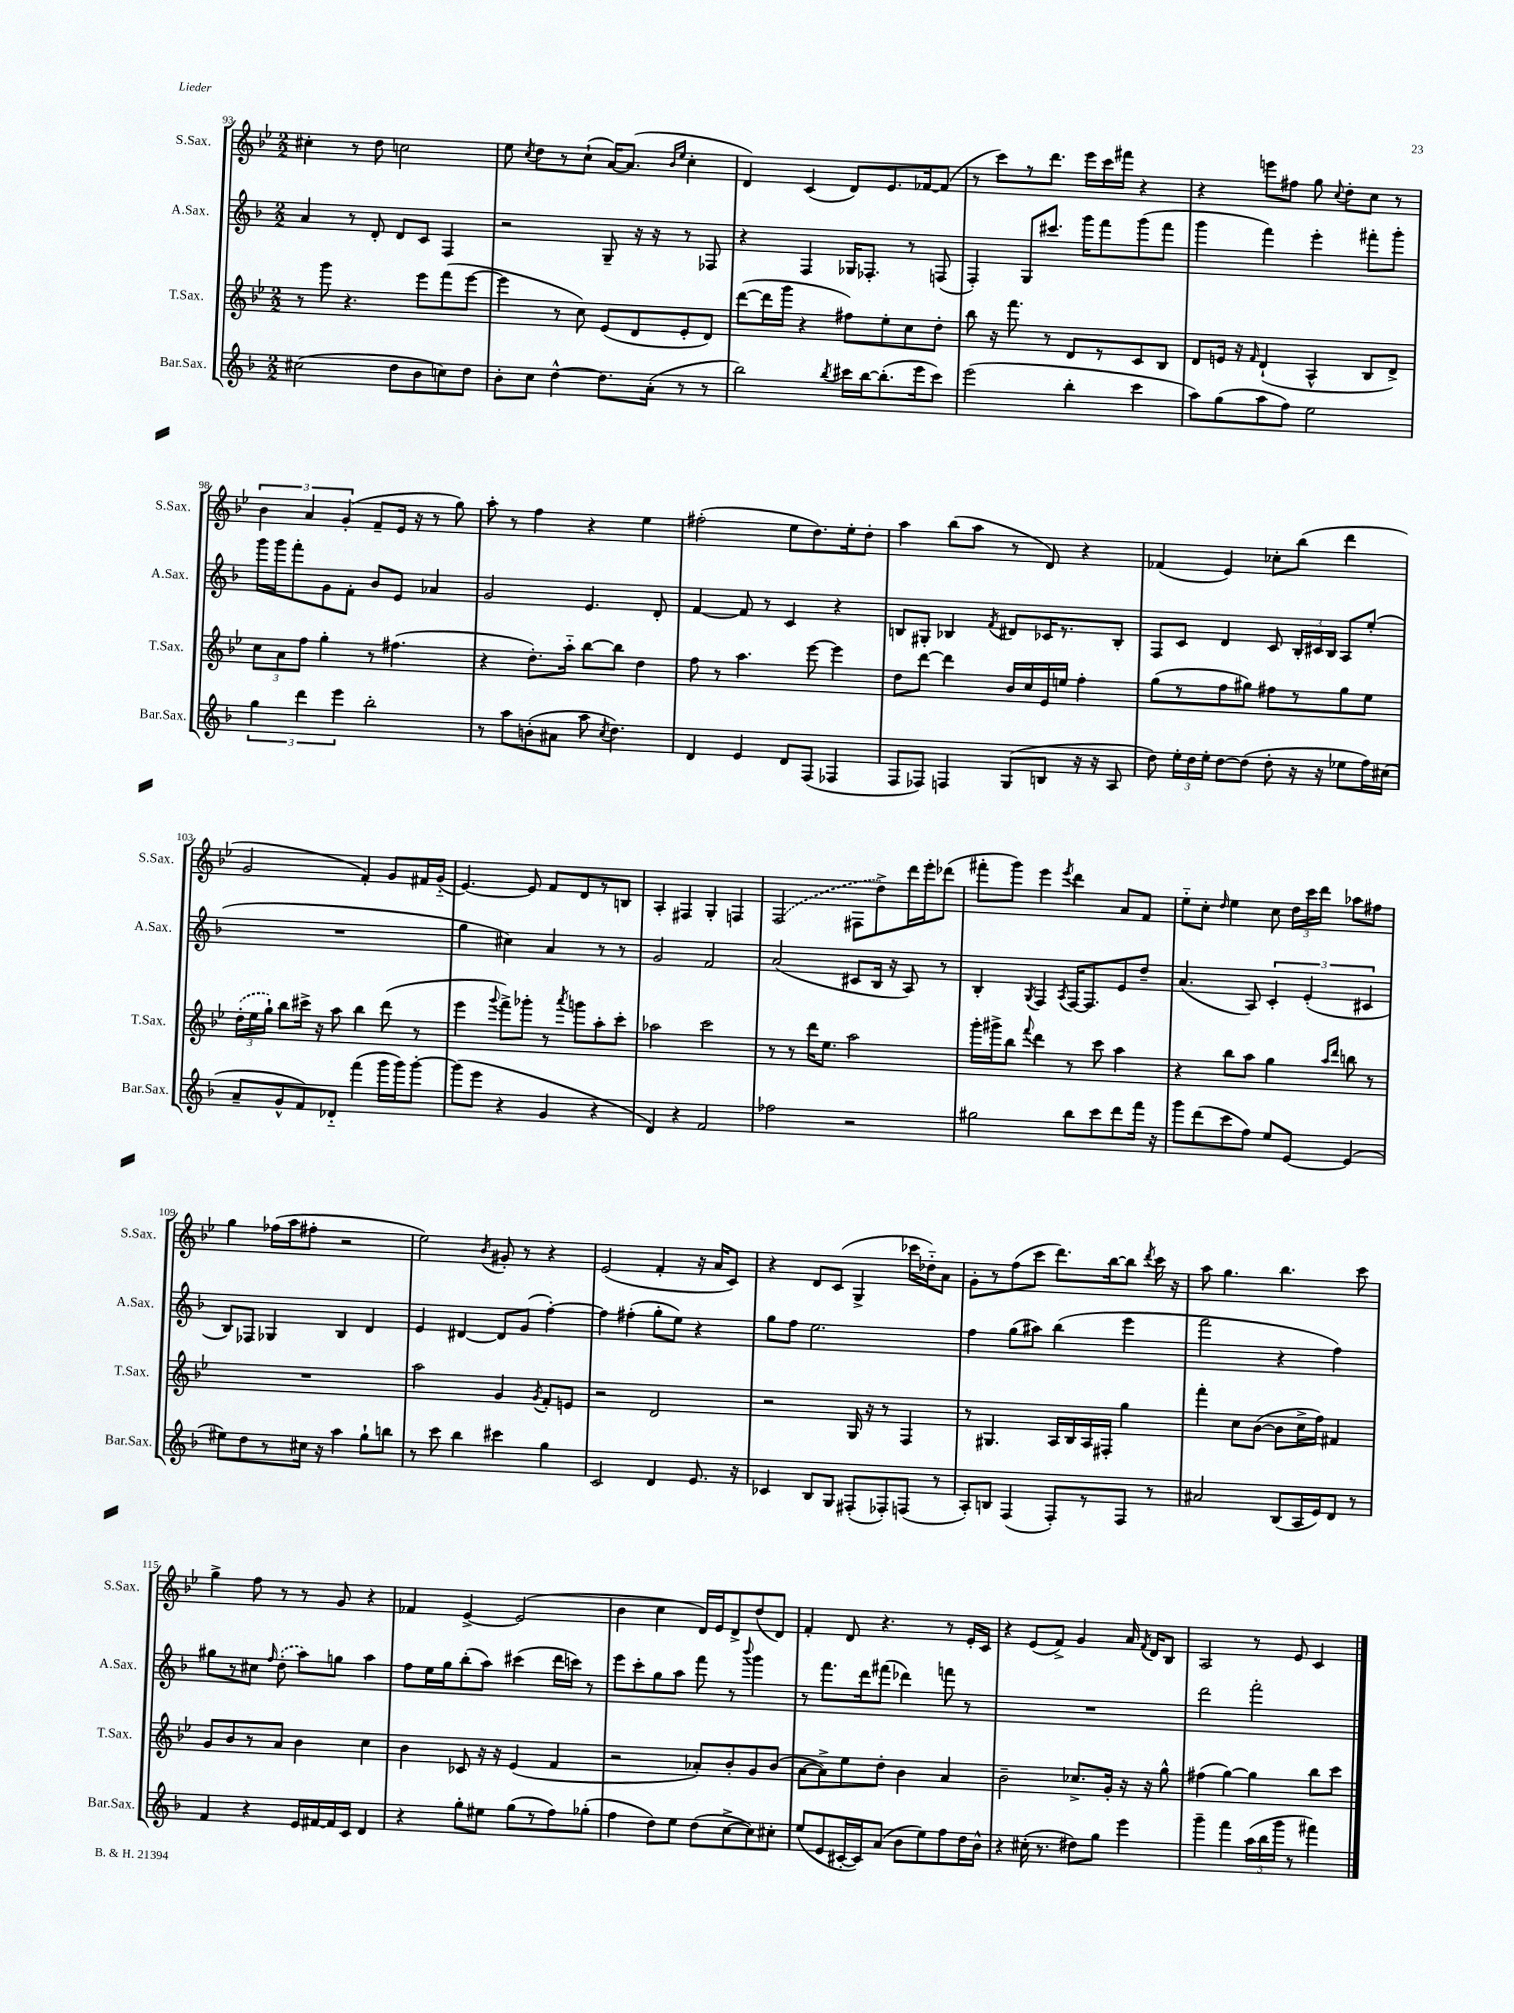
<<
\new StaffGroup <<
\new Staff = "s0" \with { instrumentName = "S.Sax." shortInstrumentName = "S.Sax." } {
    \clef treble \key bes \major \numericTimeSignature \time 2/2
    \autoBeamOff cis''4-. r8 d''8 c''2 |
    ees''8 \acciaccatura { c''8 } d''8[ r8 c''8]-!( a'16[~) a'8.]( \grace { bes'16[ ees''16] } c''4-. |
    d'4) c'4( d'8[) ees'8. fes'16~ fes'8]( |
    r8 c'''8[) r8 d'''8.] ees'''16[ c'''16 fis'''16] r4 |
    r4 e'''8[ fis''8] g''8 \appoggiatura { c''8 } d''8[-. c''8] r8 |
    \tuplet 3/2 { bes'4 a'4 g'4-.( } f'8[-- ees'16] r16 r8 g''8) |
    a''8-. r8 f''4 r4 ees''4 |
    fis''2-.( ees''8[ d''8.) ees''16-. d''8]-. |
    a''4 bes''8[( a''8] r8 d'8) r4 |
    fes'4( ees'4) ces''8[-. bes''8]( d'''4 |
    g'2 f'4-.) g'8[ fis'16 g'16]-_( |
    ees'4.~) ees'8 f'8[ d'8 r8 b8] |
    a4-. fis4 g4-. f4 |
    \once \slurDashed f2( fis8[ d''8->) d'''16 ees'''16-. des'''8]( |
    fis'''8[-. g'''8]) ees'''4 \acciaccatura { ees'''8 } d'''4 a'8[ f'8] |
    ees''8[-_ c''8]-. \grace { d''16 } ees''4 c''8 \tuplet 3/2 { d''16[ c'''16 d'''16] } aes''8[ fis''8] |
    g''4 fes''16[( a''16 fis''8]-. r2 |
    ees''2) \acciaccatura { bes'8 } gis'8-. r8 r4 |
    ees'2( f'4-. r16 a'16[ c'8]) |
    r4 d'8[ c'8]( g4-> ces'''16[ des''16-_) a'8] |
    g'8[-. r8 f''8( c'''8] d'''8.[) bes''16~ bes''8] \acciaccatura { d'''8 } c'''16 r16 |
    a''8 g''4. bes''4. c'''8 |
    g''4-> f''8 r8 r8 g'8 r4 |
    fes'4 ees'4~-> ees'2( |
    bes'4 c''4 d'16[) ees'16 d'8-> d''8( d'8]) |
    f'4-. d'8 r4. r8 ees'16[-. c'16] |
    r4 ees'8[( f'8]->) g'4 a'16 \acciaccatura { f'8 } d'16[ bes8] |
    a2 r8 ees'8 c'4 \bar "|." |
}
\new Staff = "s1" \with { instrumentName = "A.Sax." shortInstrumentName = "A.Sax." } {
    \clef treble \key f \major \numericTimeSignature \time 2/2
    \autoBeamOff a'4 r8 d'8-. d'8[ c'8] f4 |
    r2 g8-- r16 r16 r8 fes8 |
    r4 f4 ges16[ fes8.]-. r8 f8( |
    f4-.) g8[ cis'''8.] g'''16[ f'''8 g'''8( f'''8] |
    g'''4 f'''4) e'''4-. fis'''8[-. g'''8]-. |
    g'''16[ g'''16 f'''8-. g'8 f'8]-. bes'8[ e'8] aes'4 |
    g'2 e'4. d'8-. |
    f'4~ f'8 r8 c'4 r4 |
    b8[ gis8]-. bes4 \acciaccatura { f'8 } dis'8[ ces'16 r8. bes8]-. |
    f8[ c'8] d'4 c'8 \tuplet 3/2 { bes16[-. cis'16 bes16] } a8[ e''8]-.( |
    R1 |
    g''4 cis''4) a'4 r8 r8 |
    g'2 f'2 |
    a'2( cis'8[ bes16] r16 a8) r8 |
    bes4-. \acciaccatura { g8 } f4 \acciaccatura { a8 } f16[~ f8. e'8 d''8]-- |
    a'4.( a8) \tuplet 3/2 { c'4-. e'4-.( cis'4 } |
    bes8[) fes8] ges4 bes4 d'4 |
    e'4 dis'4~ dis'8[ g'8]( f''4~-.) |
    f''4 fis''4-.( g''8[-. e''8]) r4 |
    g''8[ f''8] e''2. |
    f''4 g''8[( ais''8]) bes''4( e'''4 |
    f'''2 r4 f''4) |
    gis''8[ r8 cis''8] \grace { f''16 } \once \slurDashed d''8-.( a''8[) g''8] a''4 |
    f''8[ e''16 g''16 bes''8-.( a''8]) cis'''4( d'''16[ c'''16]) r8 |
    e'''8[ c'''8-. g''8 a''8] f'''8 r8 \appoggiatura { bes'''8 } g'''4 |
    r8 f'''8.[ d'''16 fis'''8]( des'''4) f'''8 r8 |
    R1 |
    d'''2 f'''2-. \bar "|." |
}
\new Staff = "s2" \with { instrumentName = "T.Sax." shortInstrumentName = "T.Sax." } {
    \clef treble \key bes \major \numericTimeSignature \time 2/2
    \autoBeamOff r8 g'''8 r4. ees'''8[ f'''8( ees'''8]~ |
    ees'''4 r8 c''8) ees'8[( d'8 ees'8-. d'8]) |
    d'''8[~( d'''16 g'''16] r4 fis''8[) ees''8-. c''8 d''8]-. |
    bes''8 r16 f'''8. r8 d'8[ r8 c'8 bes8] |
    d'8[ e'16] r16 \grace { f'16 } d'4-!( a4-^ bes8[ d'8]->) |
    \tuplet 3/2 { c''8[ a'8 f''8] } g''4-. r8 fis''4.( |
    r4 d''8.[-.) a''16]-_ bes''8[~ bes''8] d''4 |
    f''8 r8 a''4. ees'''8~ ees'''4 |
    d''8[ d'''8]~ d'''4 bes'16[ c''16 ees'16 e''16] f''4-. |
    g''8[( r8 f''8 gis''8]) fis''8[ r8 gis''8 ees''8] |
    \tuplet 3/2 { \once \slurDashed d''16[-.( ees''16 g''16]-!) } bes''8[ cis'''16]-> r16 a''8 bes''4 d'''8( r8 |
    ees'''4 \appoggiatura { g'''8 } f'''8[->) ges'''8]-. r8 \acciaccatura { a'''8 } g'''8[ a''8-. c'''8]-. |
    aes''2 c'''2 |
    r8 r8 d'''16[ ees''8.] a''2 |
    g'''16[-. gis'''16-> bes''8] \appoggiatura { f'''8 } d'''4 r8 c'''8 a''4 |
    r4 bes''8[ a''8] g''4 \grace { a''16[ d'''16] } b''8 r8 |
    R1 |
    a''2 g'4 \acciaccatura { g'8 } f'8[-. e'8] |
    r2 d'2 |
    r2 g16 r16 r8 f4 |
    r8 gis4. a16[ bes16 a16 fis16]-. g''4 |
    f'''4-. c''8[ bes'8]~( bes'8[ c''16-> f''16]) fis'4 |
    g'8[ bes'8 r8 a'8] bes'4 c''4 |
    bes'4 ces'8 r16 r16 ees'4( f'4 |
    r2 aes'8[-.) bes'8-. g'8 bes'8]( |
    a'8[~ a'8->) ees''8 d''8]-. bes'4 a'4 |
    bes'2-- ces''8.[-> g'16]-. r16 r16 g''8-^ |
    fis''4( g''4~) g''4 bes''8[ c'''8] \bar "|." |
}
\new Staff = "s3" \with { instrumentName = "Bar.Sax." shortInstrumentName = "Bar.Sax." } {
    \clef treble \key f \major \numericTimeSignature \time 2/2
    \autoBeamOff cis''2( d''8[ bes'8 c''8) d''8] |
    bes'8[-. c''8] d''4~-^ d''8.[ a'16]-.( r8 r8 |
    bes''2) \acciaccatura { bes''8 } cis'''16[ bes''16~ bes''8.-.( e'''16 cis'''8]) |
    e'''2( bes''4-. c'''4 |
    a''8[) g''8( a''8 f''8]) e''2 |
    \tuplet 3/2 { g''4 d'''4 e'''4 } bes''2-. |
    r8 a''8[ b'8-.( ais'8] a''8 \acciaccatura { c''8 } d''4.) |
    d'4 e'4 d'8[ f8]( fes4 |
    f8[ fes8]) f4 g8[( b8] r16 r16 a8 |
    d''8) \tuplet 3/2 { e''16[-. d''16 e''16]-. } d''8[~ d''8]( d''8-. r16 r16 ees''8[ f''16) cis''16]( |
    a'8[-- g'8-^ f'8) des'8]-_ f'''4( g'''16[ g'''16) g'''8]~-. |
    g'''8[( e'''8] r4 g'4 r4 |
    d'4) r4 f'2 |
    fes''2 r2 |
    gis''2 bes''8[ c'''8 d'''8 f'''16] r16 |
    g'''8[ d'''8( c'''8 f''8]) e''8[ e'8]~ e'4( |
    eis''8[) d''8 r8 cis''16] r16 a''4 g''8[-! b''8] |
    r8 c'''8 bes''4 cis'''4 g''4 |
    c'2 d'4 e'8. r16 |
    ces'4 bes8[ g8] fis8[-.( fes8-.) f8]( r8 |
    a8[-.) b8] f4( f8[-.) r8 f8] r8 |
    ais'2 bes8[( a16 e'16) d'8] r8 |
    f'4 r4 e'16[ fis'16~ fis'16 c'16] d'4 |
    r4 g''8[-. eis''8] g''8[( r8 f''8) ges''8]-.( |
    f''4 d''8[) e''8] d''8[( c''8~-> c''8) cis''8]-. |
    e''8[( e'8 cis'16~-. cis'16) a'8]( bes'8[ e''8) f''8 d''16 bes'16]-^ |
    r4 cis''16-.( r8. dis''8[) g''8] e'''4 |
    g'''4-- f'''4 \tuplet 3/2 { a''16[( bes''16 g'''16] } r8 fis'''4) \bar "|." |
}
>>
>>
\layout { \context { \Score currentBarNumber = #93 } }
